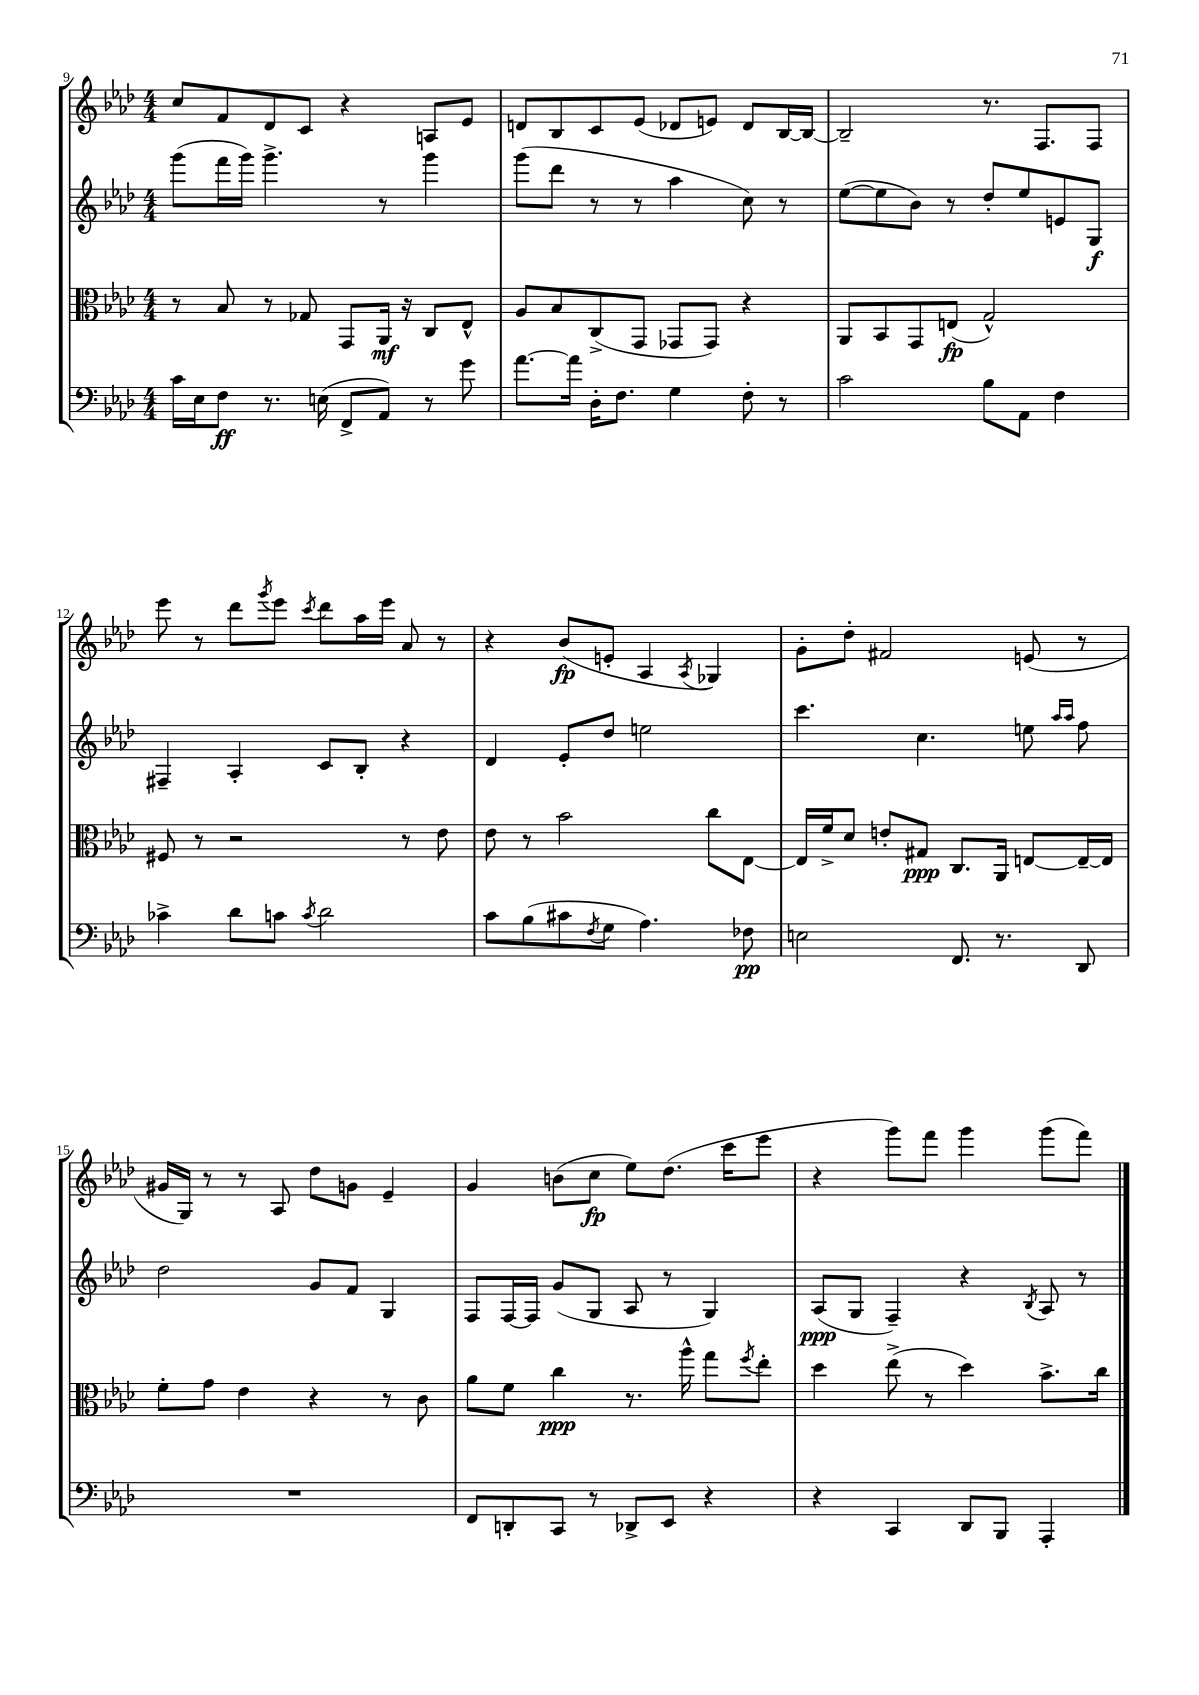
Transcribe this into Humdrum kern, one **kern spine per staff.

**kern	**dynam	**kern	**dynam	**kern	**dynam	**kern	**dynam
*part4	*part4	*part3	*part3	*part2	*part2	*part1	*part1
*staff4	*staff4	*staff3	*staff3	*staff2	*staff2	*staff1	*staff1
*clefF4	*	*clefC3	*	*clefG2	*	*clefG2	*
*k[b-e-a-d-]	*	*k[b-e-a-d-]	*	*k[b-e-a-d-]	*	*k[b-e-a-d-]	*
*M4/4	*	*M4/4	*	*M4/4	*	*M4/4	*
=9	=9	=9	=9	=9	=9	=9	=9
16c\LL	.	8r	.	(8ggg\L	.	8cc/L	.
16E-\J	.	.	.	.	.	.	.
8F\J	ff	8B-/	.	16fff\L	.	8f/	.
.	.	.	.	16ggg\JJ)	.	.	.
8.r	.	8r	.	4.ggg^\	.	8d-/	.
.	.	8G-X/	.	.	.	8c/J	.
(16En\	.	.	.	.	.	.	.
8FF^/L	.	8GG/L	.	.	.	4r	.
8AA-/J)	.	16AA-/Jk	mf	8r	.	.	.
.	.	16r	.	.	.	.	.
8r	.	8C/L	.	4ggg\	.	8An/L	.
8g\	.	8E-^^/J	.	.	.	8e-/J	.
=10	=10	=10	=10	=10	=10	=10	=10
[8.a-\L	.	8A-/L	.	(8ggg\L	.	8dn/L	.
.	.	8B-/	.	8ddd-\J	.	8B-/	.
16a-\Jk]	.	.	.	.	.	.	.
16D-'\KL	.	(8C^/	.	8r	.	8c/	.
8.F\J	.	.	.	.	.	.	.
.	.	8GG/J	.	8r	.	(8e-/J	.
4G\	.	8GG-X/L	.	4aa-\	.	8d-X/L	.
.	.	8GG-/J)	.	.	.	8en/J)	.
8F'\	.	4r	.	8cc\)	.	8d-/L	.
8r	.	.	.	8r	.	[16B-/L	.
.	.	.	.	.	.	16B-/JJ_	.
=11	=11	=11	=11	=11	=11	=11	=11
2c\	.	8AA-/L	.	([8ee-\L	.	2B-~/]	.
.	.	8BB-/	.	8ee-\]	.	.	.
.	.	8GG/	.	8b-\J)	.	.	.
.	.	(8En/J	fp	8r	.	.	.
8B-\L	.	2G^^/)	.	8dd-'/L	.	8.r	.
8AA-\J	.	.	.	8ee-/	.	.	.
.	.	.	.	.	.	8.F/L	.
4F\	.	.	.	8en/	.	.	.
.	.	.	.	8G/J	f	8F/J	.
!!LO:LB:g=z
=12	=12	=12	=12	=12	=12	=12	=12
4c-X^\	.	8F#X/	.	4F#X~/	.	8eee-\	.
.	.	8r	.	.	.	8r	.
8d-\L	.	2r	.	4A-'/	.	8ddd-\L	.
.	.	.	.	.	.	8qggg/	.
8cn\J	.	.	.	.	.	8eee-\J	.
8qc/	.	.	.	.	.	8qccc/	.
2d-\	.	.	.	8c/L	.	8ddd-\L	.
.	.	.	.	8B-'/J	.	16aa-\L	.
.	.	.	.	.	.	16eee-\JJ	.
.	.	8r	.	4r	.	8a-/	.
.	.	8e-\	.	.	.	8r	.
=13	=13	=13	=13	=13	=13	=13	=13
8c\L	.	8e-\	.	4d-/	.	4r	.
(8B-\	.	8r	.	.	.	.	.
8c#X\	.	2b-\	.	8e-'/L	.	(8b-/L	fp
8qF/	.	.	.	.	.	.	.
8G\J	.	.	.	8dd-/J	.	8en'/J	.
4.A-\)	.	.	.	2een\	.	4A-/	.
.	.	.	.	.	.	8qA-/	.
.	.	8cc\L	.	.	.	4G-X/)	.
8F-X\	pp	[8E-\J	.	.	.	.	.
=14	=14	=14	=14	=14	=14	=14	=14
2En\	.	16E-/LL]	.	4.ccc\	.	8g'\L	.
.	.	16f^/J	.	.	.	.	.
.	.	8d-/J	.	.	.	8dd-'\J	.
.	.	8en'/L	.	.	.	2f#X/	.
.	.	8G#X/J	ppp	4.cc\	.	.	.
8.FF/	.	8.C/L	.	.	.	.	.
8.r	.	16AA-/Jk	.	.	.	.	.
.	.	[8En/L	.	8een\	.	(8en/	.
.	.	.	.	16qqaa-/LL	.	.	.
.	.	.	.	16qqaa-/JJ	.	.	.
8DD-/	.	16E~/L_	.	8ff\	.	8r	.
.	.	16E/JJ]	.	.	.	.	.
!!LO:LB:g=z
=15	=15	=15	=15	=15	=15	=15	=15
1r	.	8f'\L	.	2dd-\	.	16g#X/LL	.
.	.	.	.	.	.	16G/JJ)	.
.	.	8g\J	.	.	.	8r	.
.	.	4e-\	.	.	.	8r	.
.	.	.	.	.	.	8A-/	.
.	.	4r	.	8g/L	.	8dd-\L	.
.	.	.	.	8f/J	.	8gn\J	.
.	.	8r	.	4G/	.	4e-~/	.
.	.	8c\	.	.	.	.	.
=16	=16	=16	=16	=16	=16	=16	=16
8FF/L	.	8a-\L	.	8F/L	.	4g/	.
8DDn'/	.	8f\J	.	[16F/L	.	.	.
.	.	.	.	16F/JJ]	.	.	.
8CC/J	.	4cc\	ppp	(8g/L	.	(8bn\L	.
8r	.	.	.	8G/J	.	8cc\J	fp
8DD-X^/L	.	8.r	.	8A-/	.	8ee-\L)	.
8EE-/J	.	.	.	8r	.	(8.dd-\J	.
.	.	16aa-^^\	.	.	.	.	.
4r	.	8gg\L	.	4G/)	.	.	.
.	.	.	.	.	.	16ccc\KL	.
.	.	8qff/	.	.	.	.	.
.	.	8ee-'\J	.	.	.	8eee-\J	.
=17	=17	=17	=17	=17	=17	=17	=17
4r	.	4dd-\	.	(8A-/L	ppp	4r	.
.	.	.	.	8G/J	.	.	.
4CC/	.	(8ee-^\	.	4F~/)	.	8ggg\L)	.
.	.	8r	.	.	.	8fff\J	.
8DD-/L	.	4dd-\)	.	4r	.	4ggg\	.
8BBB-/J	.	.	.	.	.	.	.
.	.	.	.	8qB-/	.	.	.
4AAA-'/	.	8.b-^\L	.	8A-/	.	(8ggg\L	.
.	.	.	.	8r	.	8fff\J)	.
.	.	16cc\Jk	.	.	.	.	.
==	==	==	==	==	==	==	==
*-	*-	*-	*-	*-	*-	*-	*-
